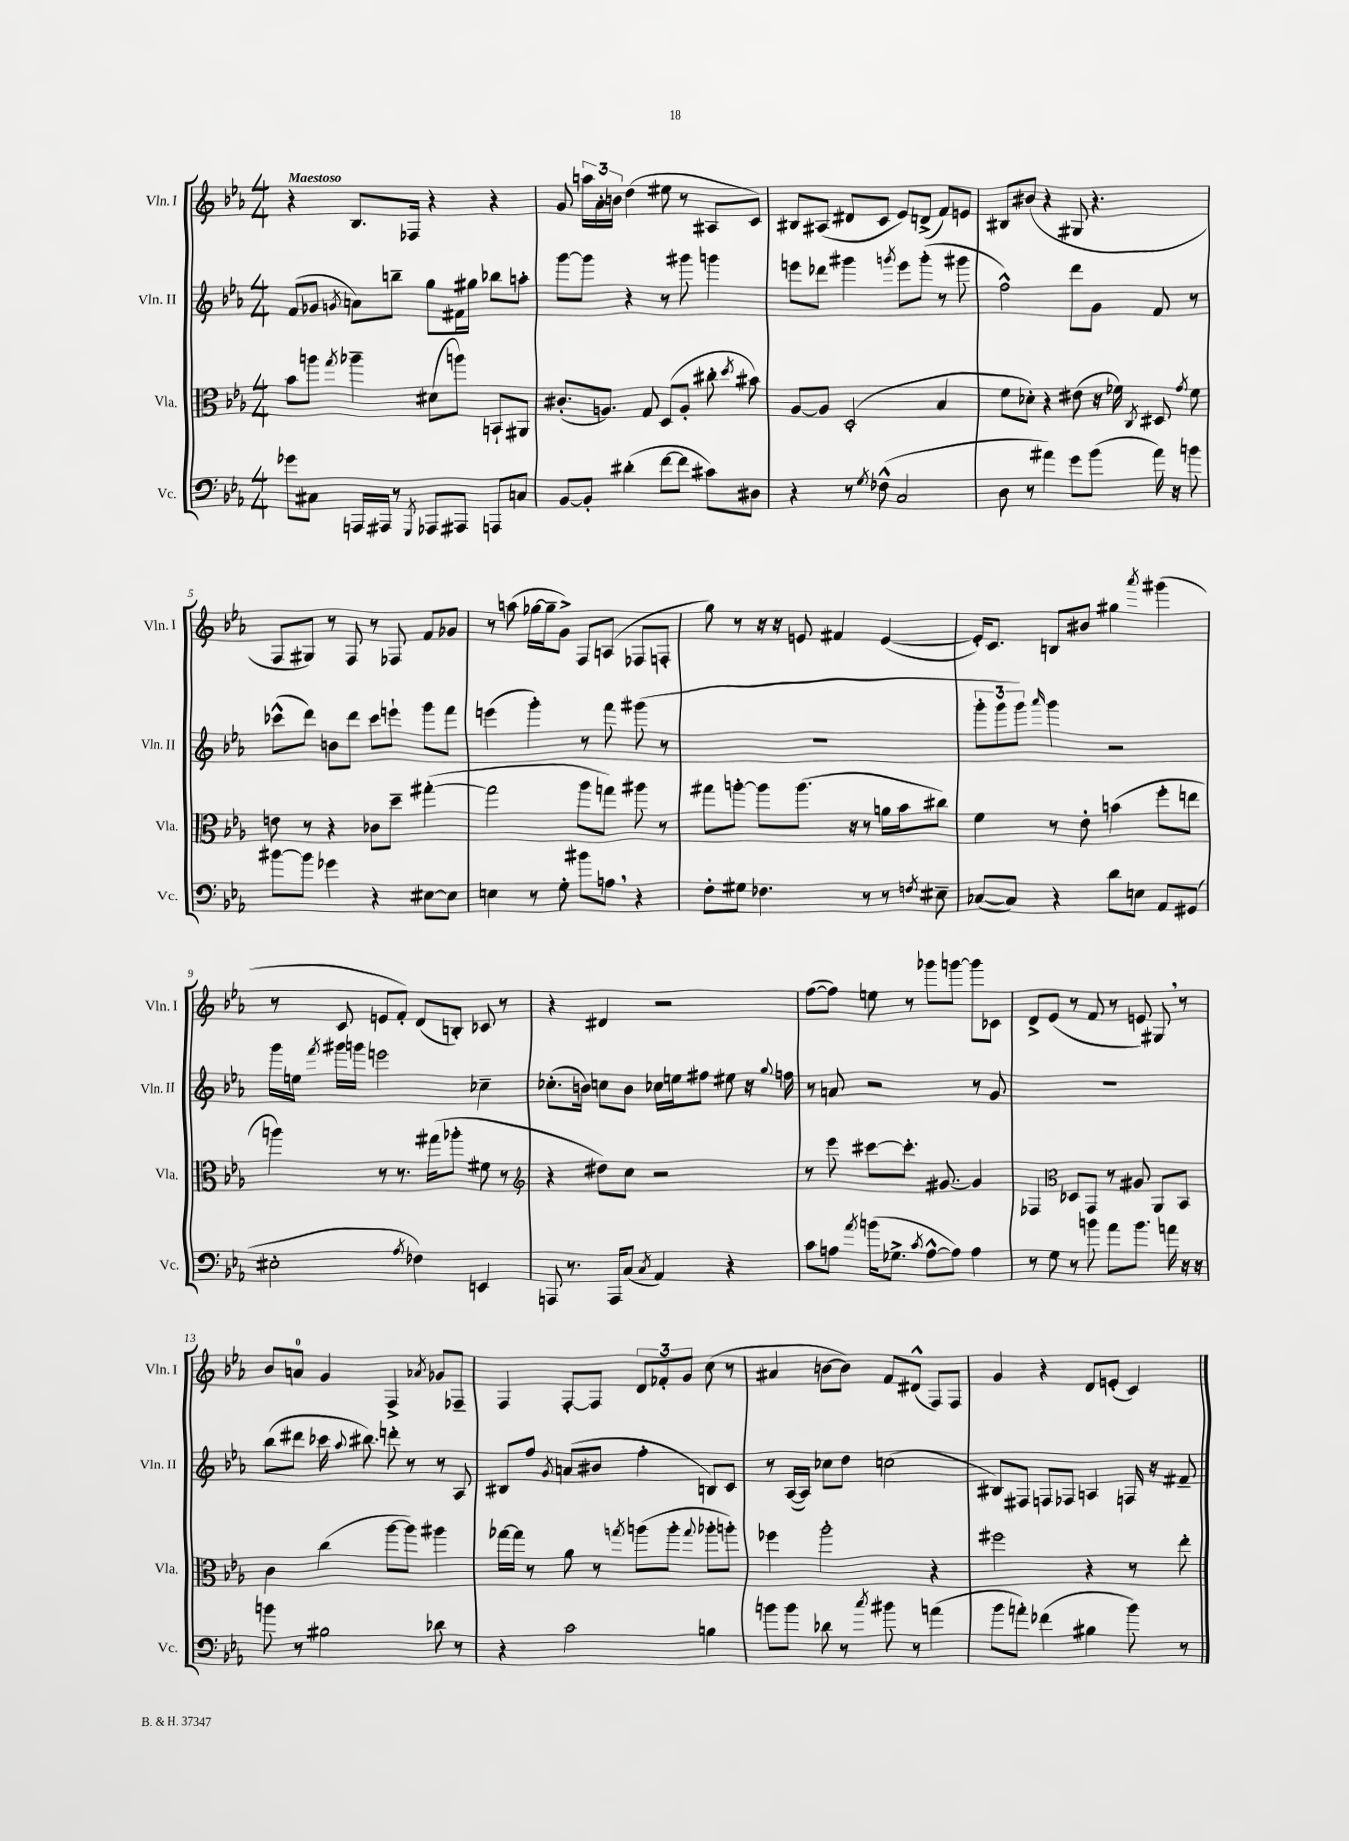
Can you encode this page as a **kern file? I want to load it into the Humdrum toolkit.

**kern	**kern	**kern	**kern
*part4	*part3	*part2	*part1
*staff4	*staff3	*staff2	*staff1
*I"Vc.	*I"Vla.	*I"Vln. II	*I"Vln. I
*I'Vc.	*I'Vla.	*I'Vln. II	*I'Vln. I
*clefF4	*clefC3	*clefG2	*clefG2
*k[b-e-a-]	*k[b-e-a-]	*k[b-e-a-]	*k[b-e-a-]
*M4/4	*M4/4	*M4/4	*M4/4
=1	=1	=1	=1
!	!	!	!LO:TX:a:B:t=Maestoso
8g-X\L	8b-\L	(8f/L	4r
8C#X\J	8aan\J	8g-X/J	.
.	8qgg/	8qgn/	.
16AAAn/LL	4aa-X~\	8an\L)	8.B-/L
16AAA#X/JJ	.	.	.
8r	.	8bbn~\J	.
.	.	.	16F-X/Jk
8qGGG/	.	.	.
8AAA-X/L	(8d#X\L	8gg\L	4r
8AAA#X/J	8aan\J)	16f#X\L	.
.	.	16gg#X\JJ	.
8AAAn/L	8BBn`/L	8bb-X\L	4r
8Cn/J	8AA#X/J	8aan'\J	.
=2	=2	=2	=2
[8BB-/L	(8.c#X'/L	[8ggg\L	8g/
8BB-'/J]	.	8ggg\J]	24aan\LL
.	.	.	24a-'\
.	8.An/J)	.	.
.	.	.	24bn\JJ
(4d#X'\	.	4r	(4dd\
.	8G/	.	.
[8f\L	(8D/L	8r	8ee#X\
8f\J]	8A'/J	8ggg#X\	8r
8c#X\L)	8cc#X'\	4gggn\	8A#X/L
.	8qdd/	.	.
8D#X\J	8b#X\)	.	8c/J)
=3	=3	=3	=3
4r	[8A-/L	8eeen\L	8B#X/L
.	8A-/J]	8ddd-X\J	(8A#X/J
8r	(2D'/	4ggg#X\	8d#X/L
8qG/	.	.	.
(8F-X^^\	.	.	8c/J
.	.	8qgggn/	.
2C/	.	8eee\L	8e-/L)
.	.	(8ggg'\J	(8dn^/J
.	4B-/	8r	8f/L)
.	.	8ggg#X\	8en/J
=4	=4	=4	=4
8D\	8f\L	2ff^^\)	8B#X/L
8r	8d-X'\J)	.	(8b#X/J
4a#X\)	4r	.	4r
8g\L	(8e#X\	8ddd\L	8G#X/
(8b-\J	16r	8g\J	4.r
.	16f-X\)	.	.
.	8qC/	.	.
16a#\)	8D#X/	8f/	.
16r	.	.	.
.	8qg/	.	.
8bn\	8f-\	8r	.
!!LO:LB:g=z
=5	=5	=5	=5
[8b#X\L	8en\	(8ccc-X^^\L	8F/L
8b#\J]	8r	8ddd\J)	8G#X/J)
4g-X\	4r	8bn\L	8r
.	.	8ddd\J	8F/
4r	8c-X\L	8ccc-\L	8r
.	8dd~\J	8eeen`\J	8F-X/
[8E#X\L	([4gg#X'\	8ggg\L	8f/L
8E#\J]	.	8fff\J	8g-X/J
=6	=6	=6	=6
4En\	2gg#\]	(4eeen\	8r
.	.	.	(8aan\
8r	.	4ggg'\)	[16gg-X\LL
.	.	.	16gg-~\J]
8G'\	.	.	8g^\J)
8b#X\L	8aa-\L	8r	8F/L
8An,\J	8ggn\J)	8fff\	(8An/J
4r	8aa#X\	(8ggg#X\	8F-X/L
.	8r	8r	8Fn'/J
=7	=7	=7	=7
8F'\L	8gg#X\L	1r	8gg\)
8G#X\J	[8aan'\J	.	8r
4.F-X\	8aa\L]	.	16r
.	.	.	16r
.	(8.aa\J	.	8en/
.	.	.	4f#X/
.	16r	.	.
8r	8r	.	.
8r	16an\LL	.	([4e/
.	16b-\J	.	.
8qFn/	.	.	.
8E#X~\	8cc#X\J)	.	.
=8	=8	=8	=8
([8C-X/L	4f\	12ggg'\L	16e'/KL])
.	.	.	8.c/J
.	.	12ggg\	.
8C-/J])	.	.	.
.	.	12ggg\J)	.
.	.	16qqaaa-/	.
4r	8r	4ggg\	8Bn/L
.	8e-'\	.	8b#X/J
8d\L	(4bn\	2r	4gg#X\
8En\J	.	.	.
.	.	.	8qaaa-/
8AA-/L	8ff'\L	.	(4ggg#X\
(8GG#X/J	8een\J	.	.
!!LO:LB:g=z
=9	=9	=9	=9
2E#X'\	4aan\)	16ggg\LL	8r
.	.	16een\JJ	.
.	.	8qfff/	.
.	.	16ggg#X\LL	8c/
.	.	16gggn\JJ	.
.	8r	2eeen\	8en/L
.	8.r	.	8f'/J)
8qA-/	.	.	.
4F-X\)	.	.	(8d/L
.	(16gg#X\KL	.	.
.	8aa-X'\J	.	8Bn'/J)
4EEn/	8f#X\	4cc-X~\	8c-X/
.	8r	.	8r
=10	=10	=10	=10
*	*clefG2	*	*
8AAAn/	4r	(8.cc-X'\L	4r
8.r	.	.	.
.	.	16bn\Jk)	.
.	8dd#X\L)	8ccn\L	4d#X/
16AAA/KL	.	.	.
(8C/J	8cc\J	8b\J	.
8qC/	.	.	.
4AA-/)	2r	16cc-X\LL	2r
.	.	16een\J	.
.	.	8ff#X\J	.
4r	.	8ee#X\	.
.	.	16r	.
.	.	8qqgg/	.
.	.	16ffn\	.
=11	=11	=11	=11
8c\L	8r	8r	([8ff\L
8An\J	8eee-\	8an/	8ff\J])
8qa-/	.	.	.
(16bn\KL	[8ccc#X\L	2r	8een\
8.G-X^\J	.	.	.
.	8.ccc#'\J]	.	8r
8qc/	.	.	.
[8A^^\L	.	.	8ggg-X\L
.	[8.g#X/	.	.
8A\J])	.	.	[8gggn\J
4A\	4g#/]	8r	8ggg\L]
.	.	8g/	8c-X\J
=12	=12	=12	=12
8r	4F-X/	1r	8d^/L
8G\	.	.	(8e-/J
*	*clefC3	*	*
8r	8D-X/L	.	8r
8bn\	8GG/J	.	8f/
8a-\L	8r	.	8r
8.b\J	8A#X/	.	8en/)
.	8AA-/L	.	8G#X,/
16an\	.	.	.
16r	8BB-/J	.	8r
16r	.	.	.
!!LO:LB:g=z
=13	=13	=13	=13
8bn\	4c\	(8bb-\L	8b-/L
8r	.	8ddd#X\J	8an/J
2B#X\	(4cc\	16ccc-X\	4g/
.	.	8qqaa-/	.
.	.	8.bb#X\)	.
.	[8aa-\L	8dddn'\	4F^/
.	8aa-\J])	8r	.
.	.	.	8qa-X/
8d-X\	4aa#X\	8r	8g-X/L
8r	.	8A-/	8F-X~/J
=14	=14	=14	=14
4r	[16gg-X\LL	8B#X/L	4F/
.	16gg-\JJ]	.	.
.	8r	8ff/J	.
.	.	8qg/	.
2c\	8a-\	(8an/L	[8F'/L
.	8r	8b#X/J	8F/J]
.	8qggn/	.	.
.	(8aan\L	4ff'\	12d/L
.	.	.	12f-X'/
.	8aa'\J	.	.
.	.	.	12g/J
.	8qqgg/	.	.
4Bn\	8aa-X'\L	8Bn/L)	(8cc\
.	8aan'\J)	8c/J	8r
=15	=15	=15	=15
8bn\L	4ff-X\	8r	4a#X/
8b\J	.	([16A-/LL	.
.	.	16A-/JJ])	.
8d-X\	2aa-'\	8cc-X\L	[8bn\L
8r	.	8dd\J	8b\J])
8qcc/	.	.	.
8b#X\	.	(2ccn\	8f/L
8r	.	.	(8d#X^^/J
(4an\	4r	.	8F/L)
.	.	.	8F/J
=16	=16	=16	=16
8b-\L	2ff#X\	8B#X/L)	4g/
8an'\J)	.	8F#X/J	.
(4f-X\	.	8Fn/L	4r
.	.	8F-X/J	.
4B#X\	4r	4An/	8d/L
.	.	.	(8en'/J
8b-\)	8r	16Fn/	4c/)
.	.	16r	.
8r	8ee-'\	8f#X~/	.
==	==	==	==
*-	*-	*-	*-
